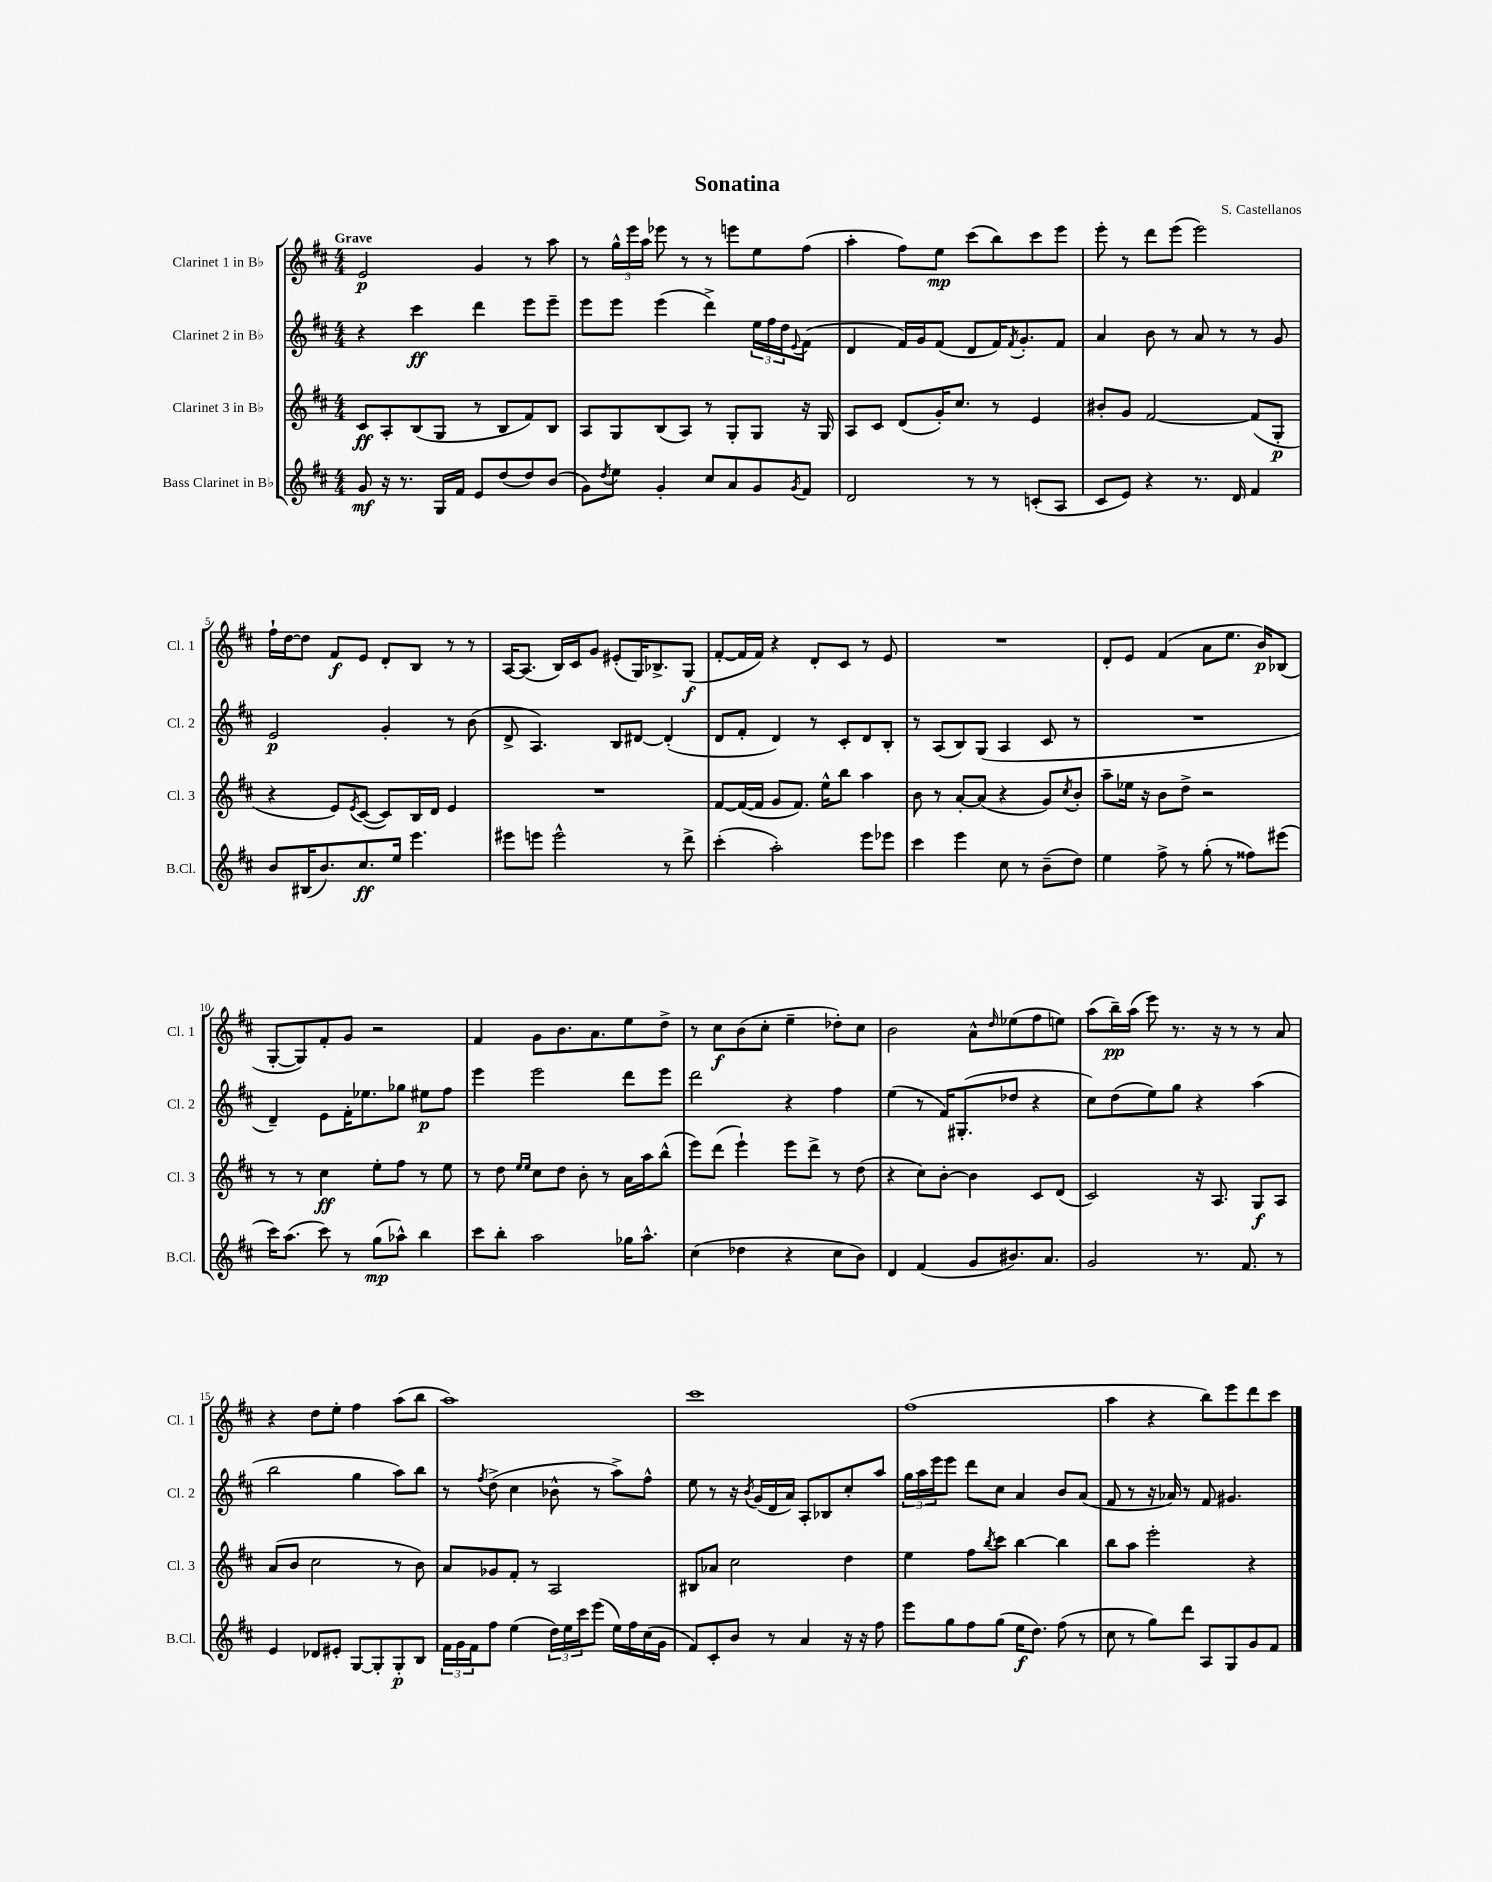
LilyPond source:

\header { title = "Sonatina" composer = "S. Castellanos" }
<<
\new StaffGroup <<
\new Staff = "s0" \with { instrumentName = "Clarinet 1 in Bb" shortInstrumentName = "Cl. 1" } {
    \clef treble \key d \major \numericTimeSignature \time 4/4 \tempo "Grave"
    e'2\p g'4 r8 a''8 |
    r8 \tuplet 3/2 { g''16-^ e'''16 a''16 } ees'''8 r8 r8 e'''8 e''8 fis''8( |
    a''4-. fis''8) e''8\mp cis'''8( b''8) cis'''8 e'''8 |
    e'''8-. r8 d'''8 e'''8( e'''2) |
    fis''16-! d''16~ d''8 fis'8\f e'8 d'8-. b8 r8 r8 |
    a16~ a8.( b16) cis'16 g'8 eis'8-.( g16) bes8.-> g8\f( |
    fis'8~-. fis'16 fis'16) r4 d'8-. cis'8 r8 e'8 |
    R1 |
    d'8-. e'8 fis'4( a'8 e''8. b'16\p) bes8( |
    g8~-. g8) fis'8-. g'8 r2 |
    fis'4 g'8 b'8. a'8. e''8 d''8-> |
    r8 cis''8\f b'8( cis''8-. e''4-- des''8-.) cis''8 |
    b'2 a'8-^ \grace { d''16 } ees''8( fis''8 e''8) |
    a''8( b''16--\pp) a''16( e'''8) r8. r16 r8 r8 a'8 |
    r4 d''8 e''8-. fis''4 a''8( b''8 |
    a''1) |
    cis'''1 |
    fis''1( |
    a''4 r4 b''8) e'''8 d'''8 cis'''8 \bar "|." |
}
\new Staff = "s1" \with { instrumentName = "Clarinet 2 in Bb" shortInstrumentName = "Cl. 2" } {
    \clef treble \key d \major \numericTimeSignature \time 4/4
    r4 cis'''4\ff d'''4 e'''8 e'''8-- |
    e'''8 e'''8 e'''4( d'''4->) \tuplet 3/2 { e''16 fis''16 d''16 } \appoggiatura { e'8 } fis'8( |
    d'4 fis'16) g'16 fis'8( d'8 fis'16) \acciaccatura { fis'8 } g'8.-. fis'8 |
    a'4 b'8 r8 a'8 r8 r8 g'8 |
    e'2\p g'4-. r8 b'8( |
    d'8-> a4.) b8 dis'8~ dis'4-.( |
    d'8 fis'8-. d'4) r8 cis'8-. d'8 b8-. |
    r8 a8( b8) g8( a4 cis'8 r8 |
    R1 |
    d'4--) e'8 fis'16-. ees''8. ges''8 eis''8\p fis''8 |
    e'''4 e'''2 d'''8 e'''8 |
    d'''2 r4 fis''4 |
    e''4( r8 fis'16) gis8.-.( des''8 r4 |
    cis''8) d''8( e''8) g''8 r4 a''4( |
    b''2 g''4 a''8) b''8 |
    r8 \acciaccatura { fis''8 } d''8->( cis''4 bes'8-^ r8 a''8->) fis''8-^ |
    e''8 r8 r16 \acciaccatura { b'8 } g'16( d'16 a'16) a8-. bes8 cis''8-. a''8 |
    \tuplet 3/2 { g''16 a''16 e'''16 } e'''8 d'''8 cis''8 a'4 b'8 a'8( |
    fis'8 r8 r16 aes'16) r8 fis'8 gis'4. \bar "|." |
}
\new Staff = "s2" \with { instrumentName = "Clarinet 3 in Bb" shortInstrumentName = "Cl. 3" } {
    \clef treble \key d \major \numericTimeSignature \time 4/4
    cis'8\ff a8-. b8( g8 r8 b8 fis'8) b8 |
    a8 g8 b8( a8) r8 g8-. g8 r16 g16 |
    a8 cis'8 d'8( g'16-.) cis''8. r8 e'4 |
    bis'8-. g'8 fis'2~ fis'8( g8-.\p |
    r4 e'8) \acciaccatura { e'8 } cis'8~( cis'8) b16 d'16 e'4 |
    R1 |
    fis'8~ fis'16~( fis'16 g'8 fis'8.) e''16-^ b''8 a''4 |
    b'8 r8 a'8~-. a'8( r4 g'8) \acciaccatura { cis''8 } b'8-. |
    a''8-- ees''16 r16 b'8 d''8-> r2 |
    r8 r8 cis''4\ff e''8-. fis''8 r8 e''8 |
    r8 d''8 \grace { e''16 e''16 } cis''8 d''8 b'8-. r8 a'16 a''16 b''8-^( |
    e'''8) d'''8( e'''4-!) e'''8 d'''8-> r8 d''8( |
    r4 cis''8) b'8~-. b'4 cis'8 d'8( |
    cis'2) r16 a8. g8\f a8 |
    a'8( b'8 cis''2 r8 b'8) |
    a'8 ges'8 fis'8-. r8 a2 |
    bis8 aes'8 cis''2 d''4 |
    e''4 fis''8 \acciaccatura { b''8 } cis'''8 b''4~ b''4 |
    b''8 a''8 e'''2-. r4 \bar "|." |
}
\new Staff = "s3" \with { instrumentName = "Bass Clarinet in Bb" shortInstrumentName = "B.Cl." } {
    \clef treble \key d \major \numericTimeSignature \time 4/4
    g'8\mf r16 r8. g16 fis'16 e'8 d''8( d''8) b'8( |
    g'8) \acciaccatura { d''8 } e''8 g'4-. cis''8 a'8 g'8 \acciaccatura { g'8 } fis'8 |
    d'2 r8 r8 c'8-.( a8 |
    cis'8 e'8) r4 r8. d'16 fis'4 |
    b'8 bis16( b'8.) cis''8.\ff e''16 e'''4. |
    eis'''8 e'''8 e'''2-^ r8 d'''8-> |
    cis'''4-.( a''2-.) e'''8 ees'''8 |
    cis'''4 e'''4 cis''8 r8 b'8--( d''8) |
    e''4 fis''8-> r8 g''8-.( r8 fisis''8) eis'''8( |
    cis'''16) a''8.( cis'''8) r8 g''8\mp( aes''8-^) b''4 |
    cis'''8 b''8-. a''2 ges''16 a''8.-^ |
    cis''4( des''4 r4 cis''8 b'8) |
    d'4 fis'4( g'8 bis'8.) a'8. |
    g'2 r8. fis'8. r8 |
    e'4 des'8 eis'8-. g8~ g8-. g8-.\p b8 |
    \tuplet 3/2 { fis'16 g'16 fis'16 } fis''8 e''4( \tuplet 3/2 { d''16) e''16 cis'''16 } e'''8( e''16) fis''16 cis''16( g'16 |
    fis'8) cis'8-. b'8 r8 a'4 r16 r16 fis''8 |
    e'''8 g''8 fis''8 g''8( e''16\f d''8.) fis''8( r8 |
    cis''8 r8 g''8) d'''8 a8 g8 g'8 fis'8 \bar "|." |
}
>>
>>
